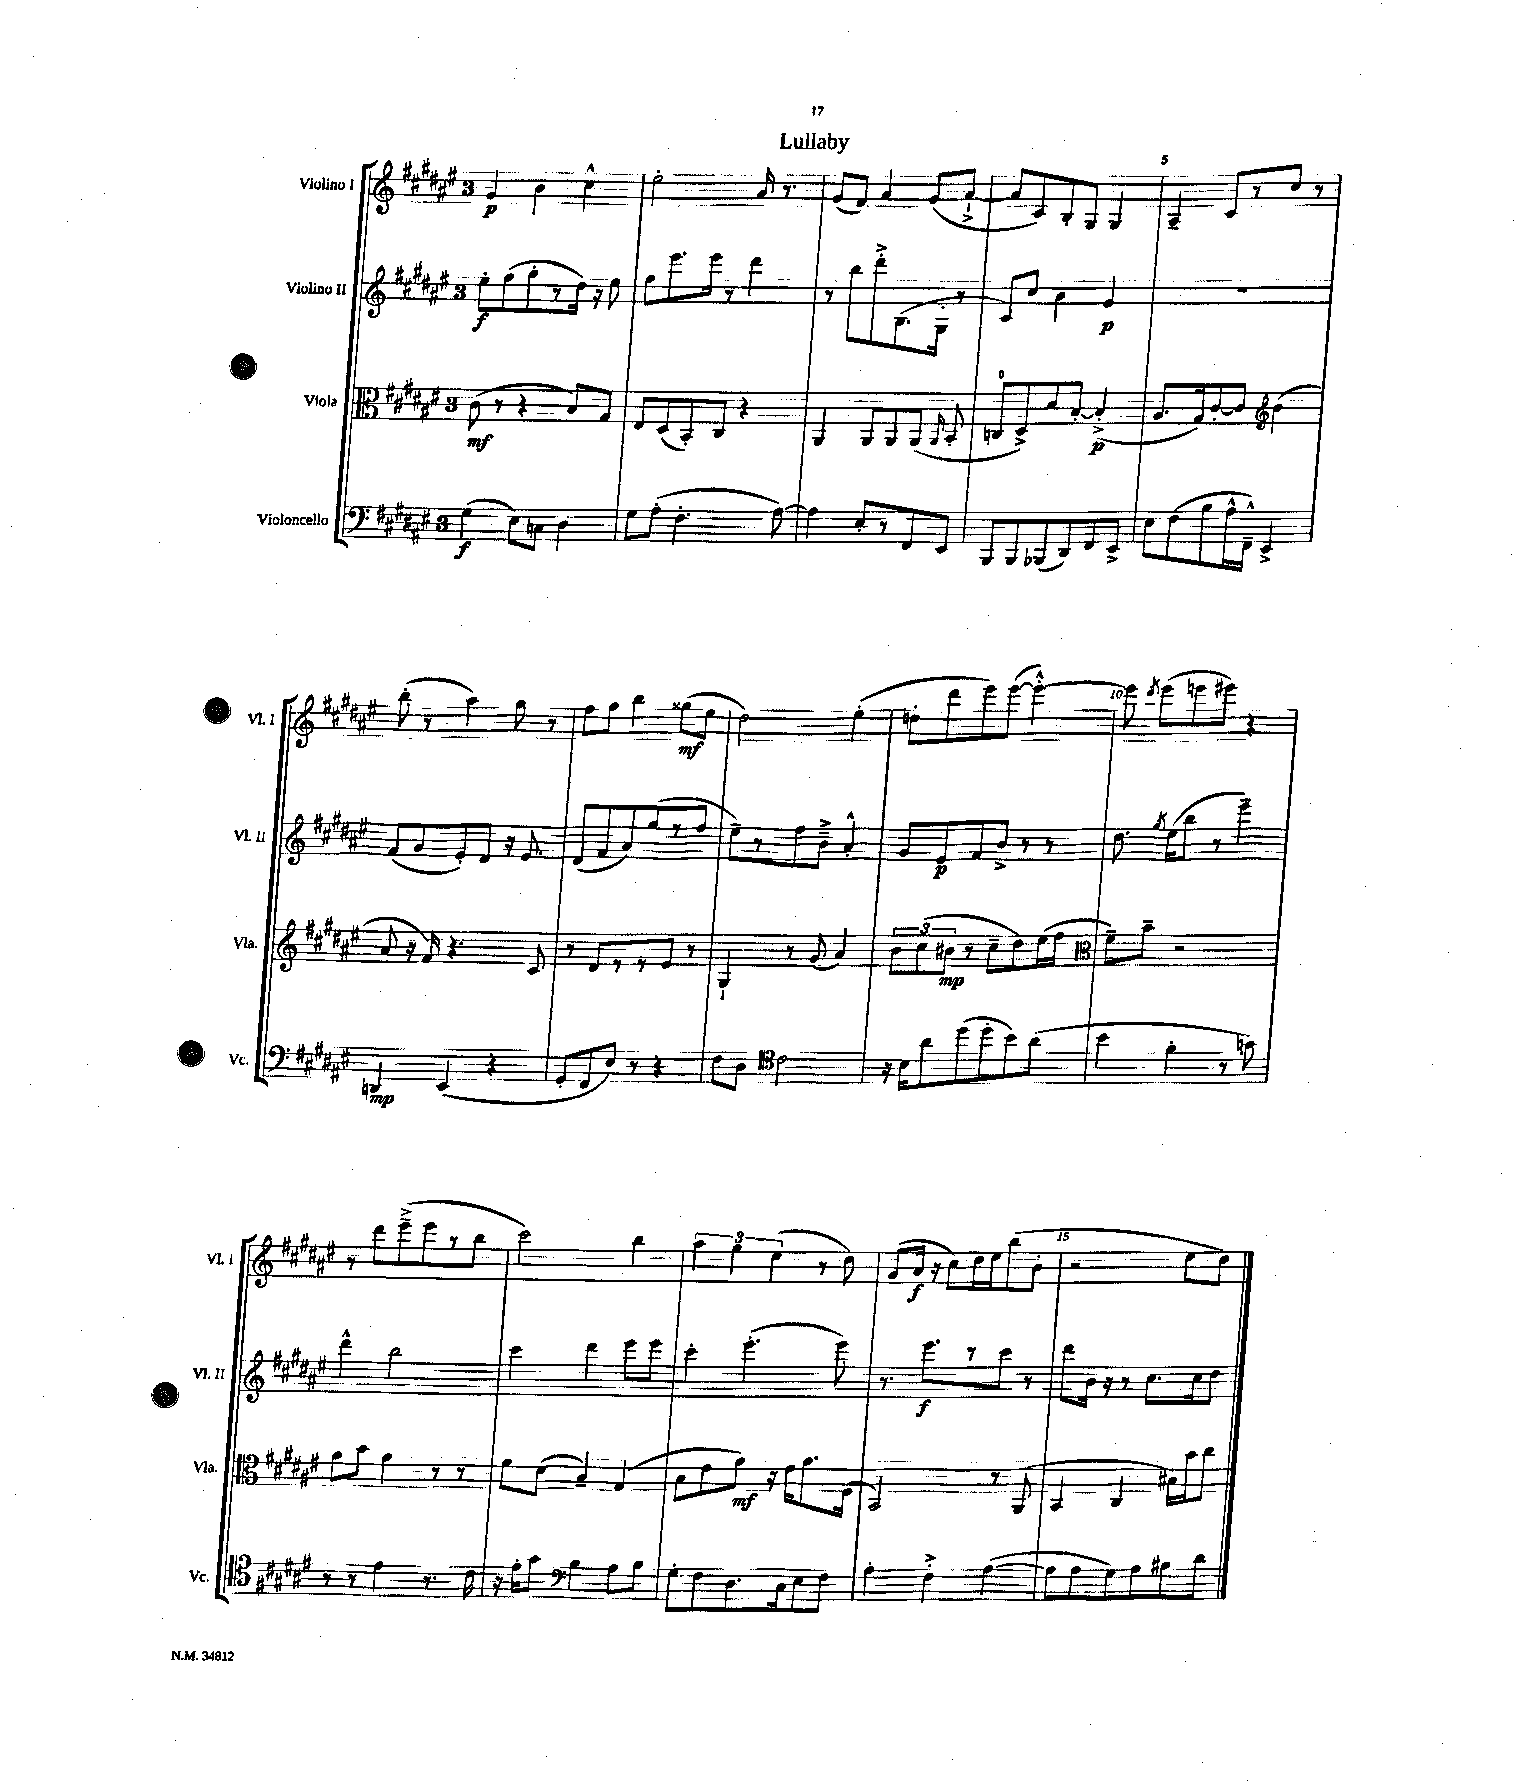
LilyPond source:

\header { title = "Lullaby" }
<<
\new StaffGroup <<
\new Staff = "s0" \with { instrumentName = "Violino I" shortInstrumentName = "Vl. I" } {
    \clef treble \key fis \major \once \override Staff.TimeSignature.style = #'single-digit \time 3/4
    \autoBeamOff gis'4\p b'4 cis''4-^ |
    eis''2-. ais'16 r8. |
    gis'8[( fis'8]) ais'4 gis'8[( ais'8]~-!-> |
    ais'8[ cis'8) b8-. gis8] gis4 |
    ais4-- cis'8[ r8 cis''8] r8 |
    b''8-.( r8 ais''4) gis''8 r8 |
    fis''8[ gis''8] b''4 gisis''8[\mf( eis''8] |
    dis''2) eis''4-.( |
    d''8[-. dis'''8 eis'''8) eis'''8]~( eis'''4~-.-^) |
    eis'''8 \acciaccatura { dis'''8 } eis'''8[( e'''8 eis'''8]) r4 |
    r8 dis'''8[ eis'''8--->( eis'''8 r8 b''8] |
    cis'''2) b''4 |
    \tuplet 3/2 { ais''4 gis''4 eis''4( } r8 dis''8) |
    gis'8[( ais'16]\f r16 cis''8[) dis''16 eis''16 b''8( b'8]-. |
    r2 eis''8[ dis''8]) \bar "|." |
}
\new Staff = "s1" \with { instrumentName = "Violino II" shortInstrumentName = "Vl. II" } {
    \clef treble \key fis \major \once \override Staff.TimeSignature.style = #'single-digit \time 3/4
    \autoBeamOff eis''8[-.\f fis''8( gis''8-. r8 dis''16]) r16 eis''8 |
    fis''8[ eis'''8. eis'''16] r8 dis'''4 |
    r8 b''8[ dis'''8-.-> b8.( gis16]-. r8 |
    cis'8[) cis''8] b'4 gis'4\p |
    R2. |
    fis'8[( gis'8 eis'8-.) dis'8] r16 eis'8. |
    dis'8[( fis'8 ais'8) gis''8( r8 fis''8] |
    eis''8[--) r8 fis''8 b'8]---> ais'4-.-^ |
    gis'8[ eis'8\p fis'8 b'8]-> r8 r8 |
    dis''8. \acciaccatura { gis''8 } eis''16[( b''8] r8 eis'''4--) |
    dis'''4-^ b''2 |
    cis'''4 dis'''4 eis'''8[ eis'''8] |
    cis'''4-. eis'''4.-.( eis'''8) |
    r8. eis'''8.[\f r8 cis'''8] r8 |
    dis'''8[ b'16] r16 r8 cis''8.[ cis''16 dis''8] \bar "|." |
}
\new Staff = "s2" \with { instrumentName = "Viola" shortInstrumentName = "Vla." } {
    \clef alto \key fis \major \once \override Staff.TimeSignature.style = #'single-digit \time 3/4
    \autoBeamOff cis'8\mf( r8 r4 b8[) gis8] |
    eis8[ dis8( b,8-.) cis8] r4 |
    ais,4 ais,8[ ais,8 ais,8]( \grace { ais,16 } b,8-. |
    c8[-0 dis8->) dis'8 b8]~-. b4-.->\p( |
    ais8.[ gis16) cis'8~-. cis'8] \clef treble b'4( |
    ais'8 r16 fis'16) r4. cis'8 |
    r8 dis'8[ r8 r8 eis'8] r8 |
    gis4-! r8 gis'8( ais'4) |
    \tuplet 3/2 { b'8[ cis''8( bis'8]\mp } r8 cis''8[-- dis''8) eis''16( fis''16] |
    \clef alto fis'8[--) b'8]-- r2 |
    gis'8[ b'8] gis'4 r8 r8 |
    fis'8[ dis'8]( b4--) gis4( |
    b8[ eis'8 gis'8]\mf) r16 eis'16[ gis'8. fis16]( |
    b,2) r8 ais,8( |
    b,4 cis4 bis16[) b'16 cis''8] \bar "|." |
}
\new Staff = "s3" \with { instrumentName = "Violoncello" shortInstrumentName = "Vc." } {
    \clef bass \key fis \major \once \override Staff.TimeSignature.style = #'single-digit \time 3/4
    \autoBeamOff gis4\f( eis8[) c8] dis4 |
    gis8[ ais8]-.( fis4.-. ais8~) |
    ais4 eis8[-. r8 fis,8 eis,8] |
    b,,8[ b,,8 bes,,8( dis,8) fis,8 eis,8]-> |
    eis8[ fis8( b8 ais16-^ fis,16]---^) eis,4-> |
    d,4\mp eis,4( r4 |
    gis,8[-. fis,8 eis8]) r8 r4 |
    fis8[ dis8] \clef tenor cis'2 |
    r16 b16[ ais'8 dis''8( dis''8-. b'8) ais'8]( |
    b'4 fis'4-. r8 g'8) |
    r8 r8 eis'4 r8. cis'16 |
    r16 eis'16[-. gis'8] \clef bass b4 ais8[ b8] |
    gis8[-. fis8 dis8. cis16 eis8 fis8] |
    ais4-. fis4-.-> ais4~( |
    ais8[ ais8 gis8) ais8 bis8 dis'8] \bar "|." |
}
>>
>>
\layout { \context { \Score \override BarNumber.break-visibility = ##(#f #t #t) barNumberVisibility = #(every-nth-bar-number-visible 5) } }
